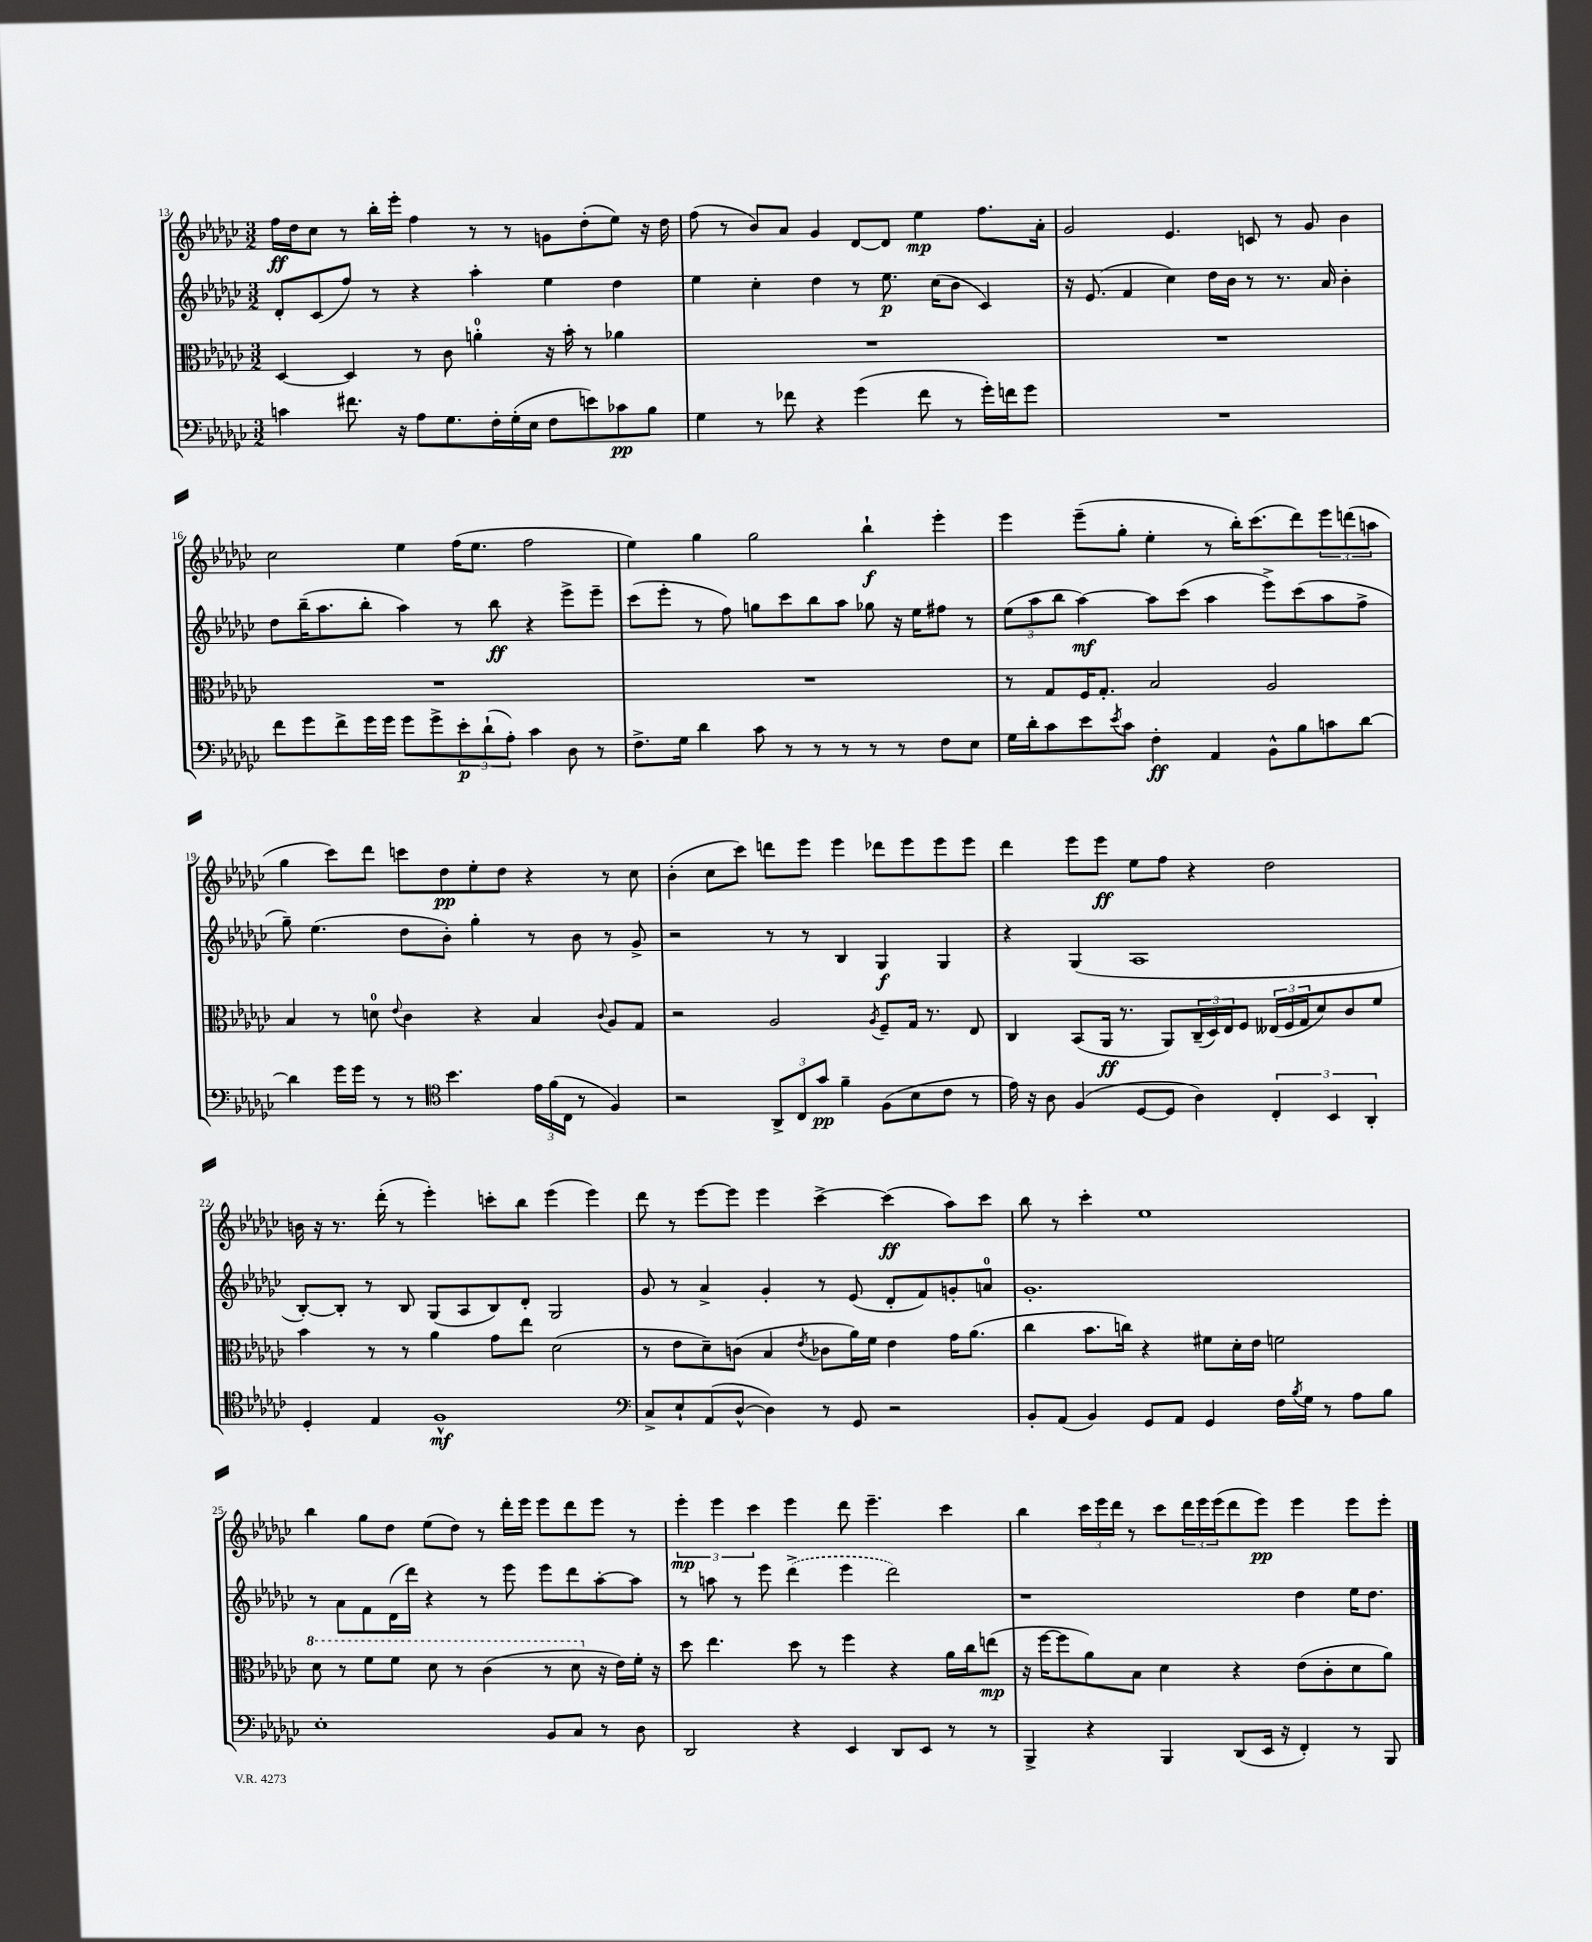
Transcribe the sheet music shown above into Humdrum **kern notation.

**kern	**dynam	**kern	**dynam	**kern	**dynam	**kern	**dynam
*part4	*part4	*part3	*part3	*part2	*part2	*part1	*part1
*staff4	*staff4	*staff3	*staff3	*staff2	*staff2	*staff1	*staff1
*clefF4	*	*clefC3	*	*clefG2	*	*clefG2	*
*k[b-e-a-d-g-c-]	*	*k[b-e-a-d-g-c-]	*	*k[b-e-a-d-g-c-]	*	*k[b-e-a-d-g-c-]	*
*M3/2	*	*M3/2	*	*M3/2	*	*M3/2	*
=13	=13	=13	=13	=13	=13	=13	=13
4cn\	.	[4D-/	.	8d-'/L	.	16ff\LL	ff
.	.	.	.	.	.	16dd-\J	.
.	.	.	.	(8c-/	.	8cc-\J	.
8.f#X\	.	4D-/]	.	8ff/J)	.	8r	.
.	.	.	.	8r	.	16bb-'\LL	.
16r	.	.	.	.	.	16eee-'\JJ	.
8A-\L	.	8r	.	4r	.	4ff\	.
8.G-\	.	8c-\	.	.	.	.	.
.	.	4an'\	.	4aa-'\	.	8r	.
16F'\L	.	.	.	.	.	.	.
(16G-'\	.	.	.	.	.	8r	.
16E-\JJ	.	.	.	.	.	.	.
8F\L	.	16r	.	4ee-\	.	8gn\L	.
.	.	16b-'\	.	.	.	.	.
8en\)	.	8r	.	.	.	(8dd-'\	.
8c-X\	pp	4a-X\	.	4dd-\	.	8ee-\J)	.
8B-\J	.	.	.	.	.	16r	.
.	.	.	.	.	.	16dd-\	.
=14	=14	=14	=14	=14	=14	=14	=14
4G-\	.	1.r	.	4ee-\	.	(8ff\	.
.	.	.	.	.	.	8r	.
8r	.	.	.	4cc-'\	.	8b-/L)	.
8f-X\	.	.	.	.	.	8a-/J	.
4r	.	.	.	4dd-\	.	4g-/	.
(4g-\	.	.	.	8r	.	[8d-/L	.
.	.	.	.	8.ee-\	p	8d-/J]	.
8f-\	.	.	.	.	.	4ee-\	mp
.	.	.	.	(16cc-\KL	.	.	.
8r	.	.	.	8b-\J	.	.	.
16g-'\LL)	.	.	.	4c-/)	.	8.ff\L	.
16fn\J	.	.	.	.	.	.	.
8g-\J	.	.	.	.	.	.	.
.	.	.	.	.	.	16a-'\Jk	.
=15	=15	=15	=15	=15	=15	=15	=15
1.r	.	1.r	.	16r	.	2g-/	.
.	.	.	.	(8.e-/	.	.	.
.	.	.	.	4f/	.	.	.
.	.	.	.	4cc-\)	.	4.e-/	.
.	.	.	.	16dd-\LL	.	.	.
.	.	.	.	16b-\JJ	.	.	.
.	.	.	.	8r	.	8cn/	.
.	.	.	.	8.r	.	8r	.
.	.	.	.	.	.	8g-/	.
.	.	.	.	16a-/	.	.	.
.	.	.	.	4b-'\	.	4b-\	.
!!LO:LB:g=z
=16	=16	=16	=16	=16	=16	=16	=16
8f\L	.	1.r	.	8dd-\L	.	2cc-\	.
8g-\	.	.	.	(16bb-~\K	.	.	.
.	.	.	.	8.aa-\	.	.	.
8f^\	.	.	.	.	.	.	.
16g-\L	.	.	.	8bb-'\J	.	.	.
16g-\JJ	.	.	.	.	.	.	.
8g-\L	.	.	.	4aa-\)	.	4ee-\	.
8g-^\	.	.	.	.	.	.	.
12e-'\	p	.	.	8r	.	(16ff\KL	.
.	.	.	.	.	.	8.ee-\J	.
(12d-`\	.	.	.	.	.	.	.
.	.	.	.	8bb-\	ff	.	.
12A-'\J)	.	.	.	.	.	.	.
4c-\	.	.	.	4r	.	2ff\	.
8D-\	.	.	.	8eee-^\L	.	.	.
8r	.	.	.	8eee-~\J	.	.	.
=17	=17	=17	=17	=17	=17	=17	=17
8.F^\L	.	1.r	.	(8ccc-\L	.	4ee-\)	.
.	.	.	.	8eee-'\J	.	.	.
16G-\Jk	.	.	.	.	.	.	.
4d-\	.	.	.	8r	.	4gg-\	.
.	.	.	.	8ff\)	.	.	.
8c-\	.	.	.	8ggn\L	.	2gg-\	.
8r	.	.	.	8ccc-\	.	.	.
8r	.	.	.	8bb-\	.	.	.
8r	.	.	.	8aa-\J	.	.	.
8r	.	.	.	8gg-X\	.	4bb-`\	f
8r	.	.	.	16r	.	.	.
.	.	.	.	16ee-\KL	.	.	.
8F\L	.	.	.	8ff#X\J	.	4eee-'\	.
8E-\J	.	.	.	8r	.	.	.
=18	=18	=18	=18	=18	=18	=18	=18
16G-\LL	.	8r	.	(12ee-\L	.	4eee-\	.
16d-'\J	.	.	.	.	.	.	.
.	.	.	.	12aa-\	.	.	.
8c-\	.	8G-/L	.	.	.	.	.
.	.	.	.	12bb-\J	.	.	.
8e-\	.	16F/K	.	[4aa-\)	mf	(8eee-~\L	.
.	.	8.G-'/J	.	.	.	.	.
8qe-/	.	.	.	.	.	.	.
8c-\J	.	.	.	.	.	8gg-'\J	.
4F'\	ff	2B-/	.	8aa-\L]	.	4ee-'\	.
.	.	.	.	(8ccc-\J	.	.	.
4AA-/	.	.	.	4aa-\	.	8r	.
.	.	.	.	.	.	16bb-'\KL)	.
.	.	.	.	.	.	(8.ccc-\	.
8BB-^^\L	.	2A-/	.	8eee-^\L)	.	.	.
8B-\	.	.	.	(8ccc-\	.	8ddd-\)	.
8cn\	.	.	.	8aa-\	.	12eee-\	.
.	.	.	.	.	.	(12dddn\	.
[8d-\J	.	.	.	8ff^\J	.	.	.
.	.	.	.	.	.	12aan\J	.
!!LO:LB:g=z
=19	=19	=19	=19	=19	=19	=19	=19
4d-\]	.	4B-/	.	8gg-~\)	.	4gg-\	.
.	.	.	.	(4.ee-\	.	.	.
16g-\LL	.	8r	.	.	.	8ccc-\L)	.
16g-\JJ	.	.	.	.	.	.	.
8r	.	8dn\	.	.	.	8ddd-\J	.
.	.	8qqe-/	.	.	.	.	.
8r	.	4c-\	.	8dd-\L	.	8cccn\L	.
*clefC4	*	*	*	*	*	*	*
4.b-\	.	.	.	8b-'\J)	.	8dd-\	pp
.	.	4r	.	4gg-'\	.	8ee-'\	.
.	.	.	.	.	.	8dd-\J	.
24e-\LL	.	4B-/	.	8r	.	4r	.
(24f\	.	.	.	.	.	.	.
24C-\JJ	.	.	.	.	.	.	.
8r	.	.	.	8b-\	.	.	.
.	.	8qqc-/	.	.	.	.	.
4F/)	.	8A-/L	.	8r	.	8r	.
.	.	8G-/J	.	8g-^/	.	8cc-\	.
=20	=20	=20	=20	=20	=20	=20	=20
2r	.	2r	.	2r	.	(4b-'\	.
.	.	.	.	.	.	8cc-\L	.
.	.	.	.	.	.	8ccc-\J)	.
12AA-^/L	.	2A-/	.	8r	.	8dddn\L	.
12C-/	.	.	.	.	.	.	.
.	.	.	.	8r	.	8eee-\J	.
12g-/J	pp	.	.	.	.	.	.
4f~\	.	.	.	4B-/	.	4eee-\	.
.	.	8qA-/	.	.	.	.	.
(8F\L	.	8F~/L	.	4G-/	f	8ddd-X\L	.
8B-\	.	16G-/Jk	.	.	.	8eee-\	.
.	.	8.r	.	.	.	.	.
8c-\J	.	.	.	4G-/	.	8eee-\	.
8r	.	8E-/	.	.	.	8eee-\J	.
=21	=21	=21	=21	=21	=21	=21	=21
16e-\)	.	4C-/	.	4r	.	4ddd-\	.
16r	.	.	.	.	.	.	.
8A-\	.	.	.	.	.	.	.
(4F/	.	(8BB-/L	.	(4G-/	.	8eee-\L	.
.	.	16AA-/Jk	ff	.	.	8eee-\J	ff
.	.	8.r	.	.	.	.	.
[8D-/L	.	.	.	1A-	.	8ee-\L	.
8D-/J]	.	8AA-/L)	.	.	.	8ff\J	.
4A-\)	.	(24C-~/L	.	.	.	4r	.
.	.	24D-/)	.	.	.	.	.
.	.	24E-/J	.	.	.	.	.
.	.	8F/J	.	.	.	.	.
6C-'/	.	(24E--X/LL	.	.	.	2dd-\	.
.	.	24F/	.	.	.	.	.
.	.	24G-/J	.	.	.	.	.
.	.	8d-/)	.	.	.	.	.
6BB-/	.	.	.	.	.	.	.
.	.	8c-/	.	.	.	.	.
6AA-'/	.	.	.	.	.	.	.
.	.	8f/J	.	.	.	.	.
!!LO:LB:g=z
=22	=22	=22	=22	=22	=22	=22	=22
4D-'/	.	4b-\	.	[8B-'/L)	.	16bn\	.
.	.	.	.	.	.	16r	.
.	.	.	.	8B-'/J]	.	8.r	.
4E-/	.	8r	.	8r	.	.	.
.	.	.	.	.	.	(16ddd-'\	.
.	.	8r	.	8B-/	.	8r	.
1F^^	mf	4a-\	.	(8G-/L	.	4eee-'\)	.
.	.	.	.	8A-/	.	.	.
.	.	8g-\L	.	8B-/)	.	8cccn'\L	.
.	.	8ee-\J	.	8d-'/J	.	8bb-\J	.
.	.	(2d-\	.	2G-/	.	(4eee-\	.
.	.	.	.	.	.	4eee-\)	.
=23	=23	=23	=23	=23	=23	=23	=23
*clefF4	*	*	*	*	*	*	*
8C-^/L	.	8r	.	8g-/	.	8ddd-\	.
8E-`/	.	8e-\L	.	8r	.	8r	.
(8AA-/	.	8d-~\)	.	4a-^/	.	[8eee-\L	.
[8D-^^/J	.	(8cn\J	.	.	.	8eee-\J]	.
4D-\])	.	4B-/	.	4g-'/	.	4eee-\	.
.	.	8qe-/	.	.	.	.	.
8r	.	8c-X\L	.	8r	.	[4ccc-^\	.
8GG-/	.	16a-\L)	.	(8e-/	.	.	.
.	.	16f\JJ	.	.	.	.	.
2r	.	4e-\	.	8d-'/L	.	(4ccc-\]	ff
.	.	.	.	8f/)	.	.	.
.	.	16g-\KL	.	8gn'/	.	8aa-\L)	.
.	.	(8.a-\J	.	.	.	.	.
.	.	.	.	8an/J	.	8ccc-\J	.
=24	=24	=24	=24	=24	=24	=24	=24
8BB-'/L	.	4cc-\	.	1.g-'	.	8bb-\	.
(8AA-/J	.	.	.	.	.	8r	.
4BB-/)	.	8.b-\L	.	.	.	4ccc-'\	.
.	.	16ccn\Jk)	.	.	.	.	.
8GG-/L	.	4r	.	.	.	1ee-	.
8AA-/J	.	.	.	.	.	.	.
4GG-/	.	8f#X\L	.	.	.	.	.
.	.	16d-'\L	.	.	.	.	.
.	.	16e-\JJ	.	.	.	.	.
16F\LL	.	2fn\	.	.	.	.	.
8qB-/	.	.	.	.	.	.	.
16G-\JJ	.	.	.	.	.	.	.
8r	.	.	.	.	.	.	.
8A-\L	.	.	.	.	.	.	.
8B-\J	.	.	.	.	.	.	.
!!LO:LB:g=z
=25	=25	=25	=25	=25	=25	=25	=25
*	*	*8va	*	*	*	*	*
1E-'	.	8dd-\	.	8r	.	4bb-\	.
.	.	8r	.	8a-\L	.	.	.
.	.	8ff\L	.	8f\	.	8gg-\L	.
.	.	8ff\J	.	(16d-\L	.	8dd-\J	.
.	.	.	.	16ddd-\JJ)	.	.	.
.	.	8dd-\	.	4r	.	(8ee-\L	.
.	.	8r	.	.	.	8dd-\J)	.
.	.	(4cc-\	.	8r	.	8r	.
.	.	.	.	8eee-\	.	16ddd-'\LL	.
.	.	.	.	.	.	16eee-\JJ	.
8BB-/L	.	8r	.	8eee-\L	.	8eee-\L	.
8C-/J	.	8dd-\	.	8ddd-\	.	8ddd-\	.
*	*	*X8va	*	*	*	*	*
8r	.	16r	.	[8aa-'\	.	8eee-\J	.
.	.	16e-\LL)	.	.	.	.	.
8D-\	.	16f'\JJ	.	8aa-\J]	.	8r	.
.	.	16r	.	.	.	.	.
=26	=26	=26	=26	=26	=26	=26	=26
2DD-/	.	8dd-\	.	8r	.	6eee-'\	mp
.	.	4.ee-\	.	8aan\	.	.	.
.	.	.	.	.	.	6eee-\	.
.	.	.	.	8r	.	.	.
.	.	.	.	.	.	6ccc-\	.
.	.	.	.	8eee-\	.	.	.
4r	.	8dd-\	.	(4ddd-^\	.	4eee-\	.
.	.	8r	.	.	.	.	.
4EE-/	.	4ff\	.	4eee-\	.	8ddd-\	.
.	.	.	.	.	.	4.eee-~\	.
8DD-/L	.	4r	.	2ddd-\)	.	.	.
8EE-/J	.	.	.	.	.	.	.
8r	.	16a-\LL	.	.	.	4ccc-\	.
.	.	16cc-\J	.	.	.	.	.
8r	.	(8een\J	mp	.	.	.	.
=27	=27	=27	=27	=27	=27	=27	=27
4BBB-^/	.	16r	.	1r	.	4bb-\	.
.	.	[16ff\KL	.	.	.	.	.
.	.	8ff\]	.	.	.	.	.
4r	.	8a-\)	.	.	.	24ccc-\LL	.
.	.	.	.	.	.	24eee-\	.
.	.	.	.	.	.	24ddd-\JJ	.
.	.	8B-\J	.	.	.	8r	.
4BBB-/	.	4d-\	.	.	.	8ccc-\L	.
.	.	.	.	.	.	24ddd-\L	.
.	.	.	.	.	.	24eee-\	.
.	.	.	.	.	.	(24eee-\J	.
(8DD-/L	.	4r	.	.	.	8ddd-\	.
16EE-/Jk	.	.	.	.	.	8eee-\J)	pp
16r	.	.	.	.	.	.	.
4FF'/)	.	(8e-\L	.	4dd-\	.	4eee-\	.
.	.	8c-'\	.	.	.	.	.
8r	.	8d-\	.	16ee-\KL	.	8eee-\L	.
.	.	.	.	8.dd-\J	.	.	.
8BBB-/	.	8a-\J)	.	.	.	8eee-'\J	.
==	==	==	==	==	==	==	==
*-	*-	*-	*-	*-	*-	*-	*-
